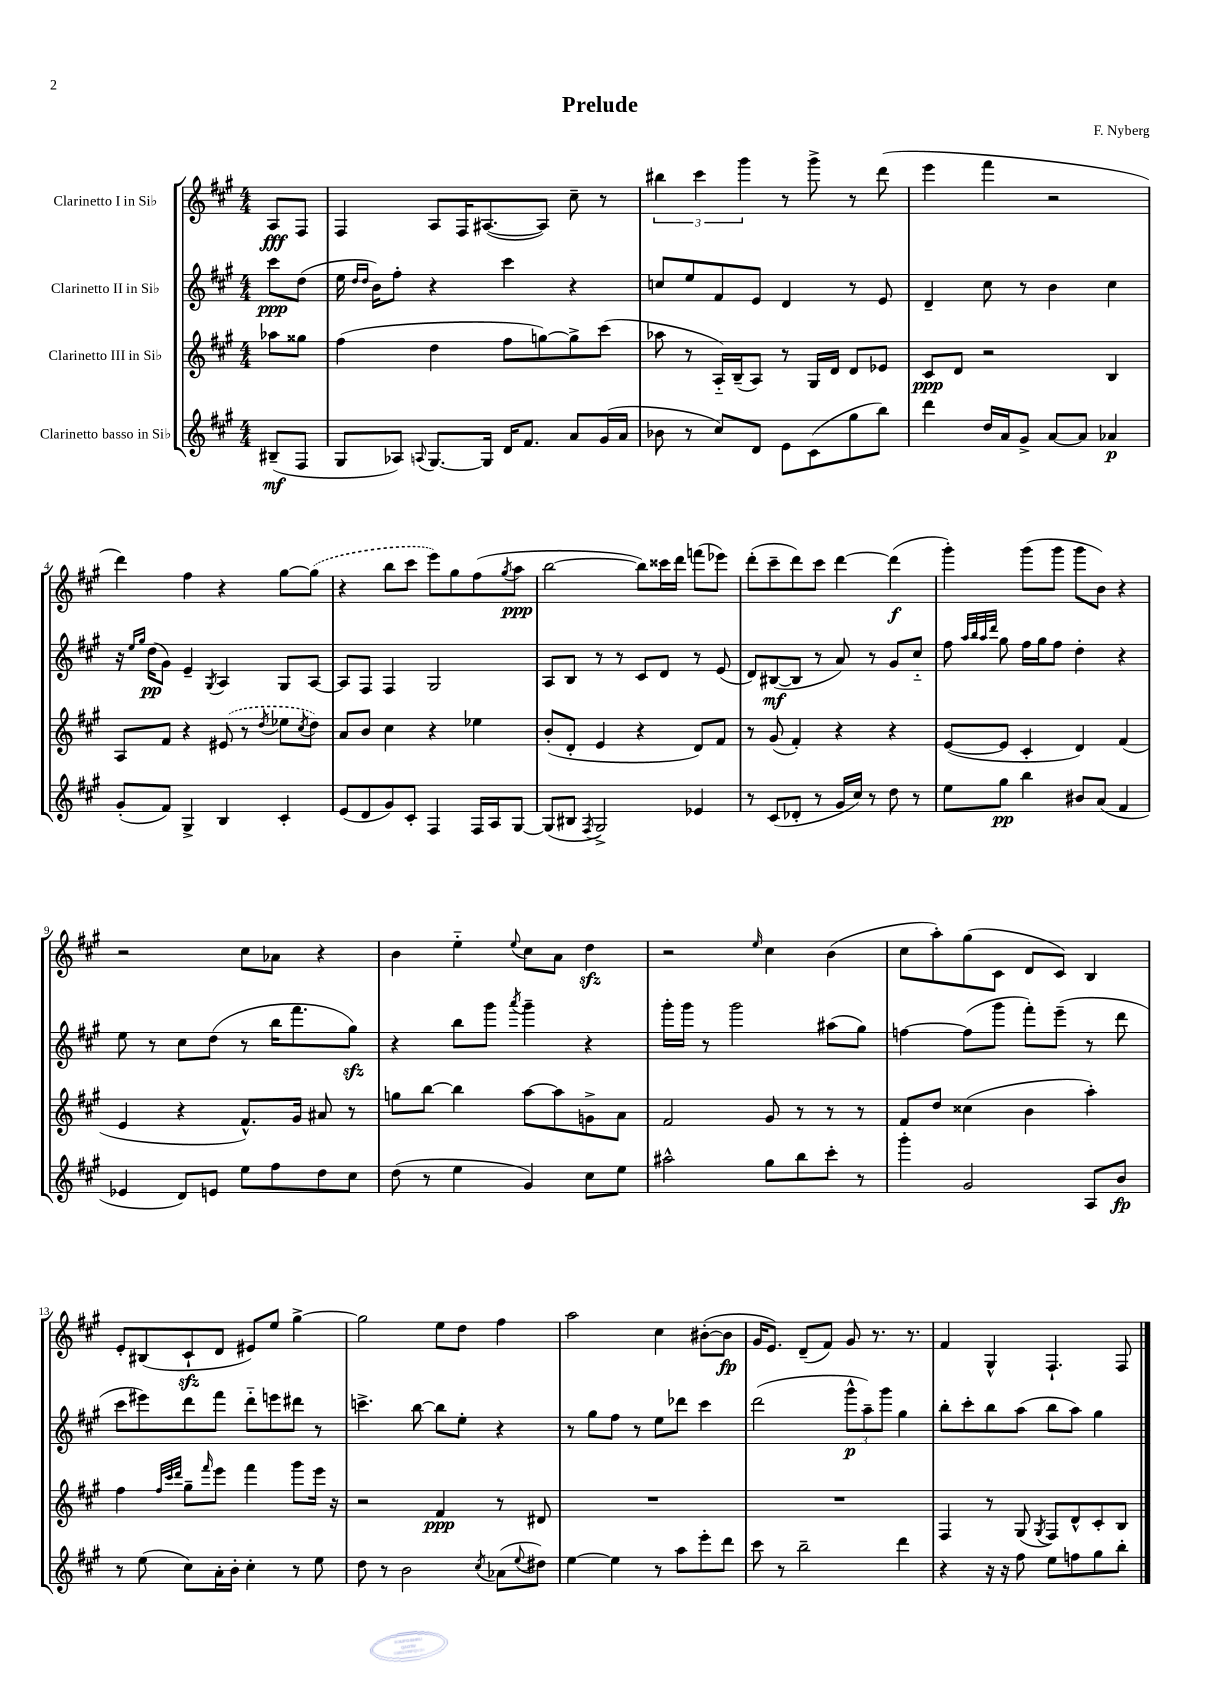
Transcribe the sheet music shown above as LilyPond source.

\header { title = "Prelude" composer = "F. Nyberg" }
<<
\new StaffGroup <<
\new Staff = "s0" \with { instrumentName = "Clarinetto I in Sib" } {
    \clef treble \key a \major \numericTimeSignature \time 4/4 \partial 4
    a8\fff fis8 |
    fis4 a8 fis16 ais8.~( ais8) cis''8-- r8 |
    \tuplet 3/2 { bis''4 cis'''4 gis'''4 } r8 gis'''8-> r8 d'''8( |
    e'''4 fis'''4 r2 |
    d'''4) fis''4 r4 gis''8~ \once \slurDashed gis''8( |
    r4 b''8 cis'''8 e'''8) gis''8 fis''8( \acciaccatura { gis''8 } a''8\ppp |
    b''2~ b''8) cisis'''16 d'''16 f'''8( ees'''8) |
    d'''8-.( cis'''8-- d'''8) cis'''8 d'''4~ d'''4\f( |
    gis'''4-.) gis'''8( gis'''8 gis'''8 b'8) r4 |
    r2 cis''8 aes'8 r4 |
    b'4 e''4-_ \appoggiatura { e''8 } cis''8 a'8 d''4\sfz |
    r2 \grace { e''16 } cis''4 b'4( |
    cis''8 a''8-.) gis''8( cis'8 d'8 cis'8) b4 |
    e'8-. bis8( cis'8-!\sfz d'8 eis'8) e''8 gis''4~-> |
    gis''2 e''8 d''8 fis''4 |
    a''2 cis''4 bis'8~-.( bis'8\fp |
    gis'16 e'8.) d'8--( fis'8) gis'8 r8. r8. |
    fis'4 gis4-^ fis4.-! fis8 \bar "|." |
}
\new Staff = "s1" \with { instrumentName = "Clarinetto II in Sib" } {
    \clef treble \key a \major \numericTimeSignature \time 4/4 \partial 4
    cis'''8\ppp d''8( |
    e''16 \grace { d''16 d''16 } b'16) fis''8-. r4 cis'''4 r4 |
    c''8 e''8 fis'8 e'8 d'4 r8 e'8 |
    d'4-- cis''8 r8 b'4 cis''4 |
    r16 \grace { e''16 gis''16 } d''16\pp( gis'8) e'4-- \acciaccatura { gis8 } a4 gis8 a8~ |
    a8 fis8 fis4 gis2 |
    a8 b8 r8 r8 cis'8 d'8 r8 e'8( |
    d'8) bis8~\mf( bis8 r8 a'8) r8 gis'8 cis''8-_ |
    fis''8 \grace { a''32 b''32 a''32 d'''32 } gis''8 fis''16 gis''16 fis''8 d''4-. r4 |
    e''8 r8 cis''8 d''8( r8 b''16 fis'''8. gis''8\sfz) |
    r4 b''8 gis'''8 \acciaccatura { a'''8 } gis'''4-- r4 |
    gis'''16-. gis'''16 r8 gis'''2 ais''8( gis''8) |
    f''4~ f''8( gis'''8 fis'''8-.) e'''8--( r8 d'''8 |
    cis'''8 eis'''8) d'''8 fis'''8 d'''8-_ e'''8 dis'''8 r8 |
    c'''4.-> b''8~ b''8 e''8-. r4 |
    r8 gis''8 fis''8 r8 e''8 des'''8 cis'''4 |
    d'''2( \tuplet 3/2 { gis'''8-^\p a''8--) gis'''8 } gis''4 |
    b''8-. cis'''8-. b''8 a''8( b''8 a''8) gis''4 \bar "|." |
}
\new Staff = "s2" \with { instrumentName = "Clarinetto III in Sib" } {
    \clef treble \key a \major \numericTimeSignature \time 4/4 \partial 4
    aes''8 gisis''8 |
    fis''4( d''4 fis''8 g''8~) g''8-> cis'''8( |
    aes''8 r8 a16-_) b16--( a8) r8 gis16 d'16 d'8 ees'8 |
    cis'8\ppp d'8 r2 b4 |
    a8 fis'8 r4 \once \slurDashed eis'8( r8 \acciaccatura { d''8 } ees''8 \acciaccatura { cis''8 } d''8) |
    a'8 b'8 cis''4 r4 ees''4 |
    b'8-.( d'8-. e'4 r4 d'8) fis'8 |
    r8 gis'8( fis'4-.) r4 r4 |
    e'8~( e'8 cis'4-. d'4) fis'4( |
    e'4 r4 fis'8.-^) gis'16 ais'8 r8 |
    g''8 b''8~ b''4 a''8~ a''8 g'8-> a'8 |
    fis'2 gis'8 r8 r8 r8 |
    fis'8 d''8 cisis''4( b'4 a''4-.) |
    fis''4 \grace { fis''32 cis'''32 d'''32 } gis''8-- \grace { fis'''16 } e'''8 fis'''4 gis'''8 e'''16 r16 |
    r2 fis'4\ppp r8 dis'8 |
    R1 |
    R1 |
    fis4 r8 gis8( \acciaccatura { gis8 } fis8) d'8-^ cis'8-. b8 \bar "|." |
}
\new Staff = "s3" \with { instrumentName = "Clarinetto basso in Sib" } {
    \clef treble \key a \major \numericTimeSignature \time 4/4 \partial 4
    bis8--\mf( fis8 |
    gis8 aes8) \appoggiatura { a8 } gis8.~ gis16 d'16 fis'8. a'8 gis'16( a'16 |
    bes'8 r8 cis''8) d'8 e'8 cis'8( gis''8 b''8) |
    d'''4 d''16 a'16 gis'8-> a'8~ a'8 aes'4\p |
    gis'8-.( fis'8) gis4-> b4 cis'4-. |
    e'8( d'8 gis'8) cis'8-. fis4 fis16 a16 gis8~ |
    gis8( bis8 \acciaccatura { fis8 } gis2->) ees'4 |
    r8 cis'8( des'8-. r8 gis'16 cis''16) r8 d''8 r8 |
    e''8 gis''8\pp b''4 bis'8 a'8( fis'4 |
    ees'4 d'8) e'8 e''8 fis''8 d''8 cis''8 |
    d''8( r8 e''4 gis'4) cis''8 e''8 |
    ais''2-^ gis''8 b''8 cis'''8-. r8 |
    gis'''4-. gis'2 a8 b'8\fp |
    r8 e''8( cis''8) a'16-. b'16-. cis''4-. r8 e''8 |
    d''8 r8 b'2 \acciaccatura { cis''8 } aes'8( \appoggiatura { e''8 } dis''8) |
    e''4~ e''4 r8 a''8 e'''8-. d'''8 |
    cis'''8 r8 b''2-- d'''4 |
    r4 r16 r16 fis''8 e''8 f''8 gis''8 b''8-. \bar "|." |
}
>>
>>
